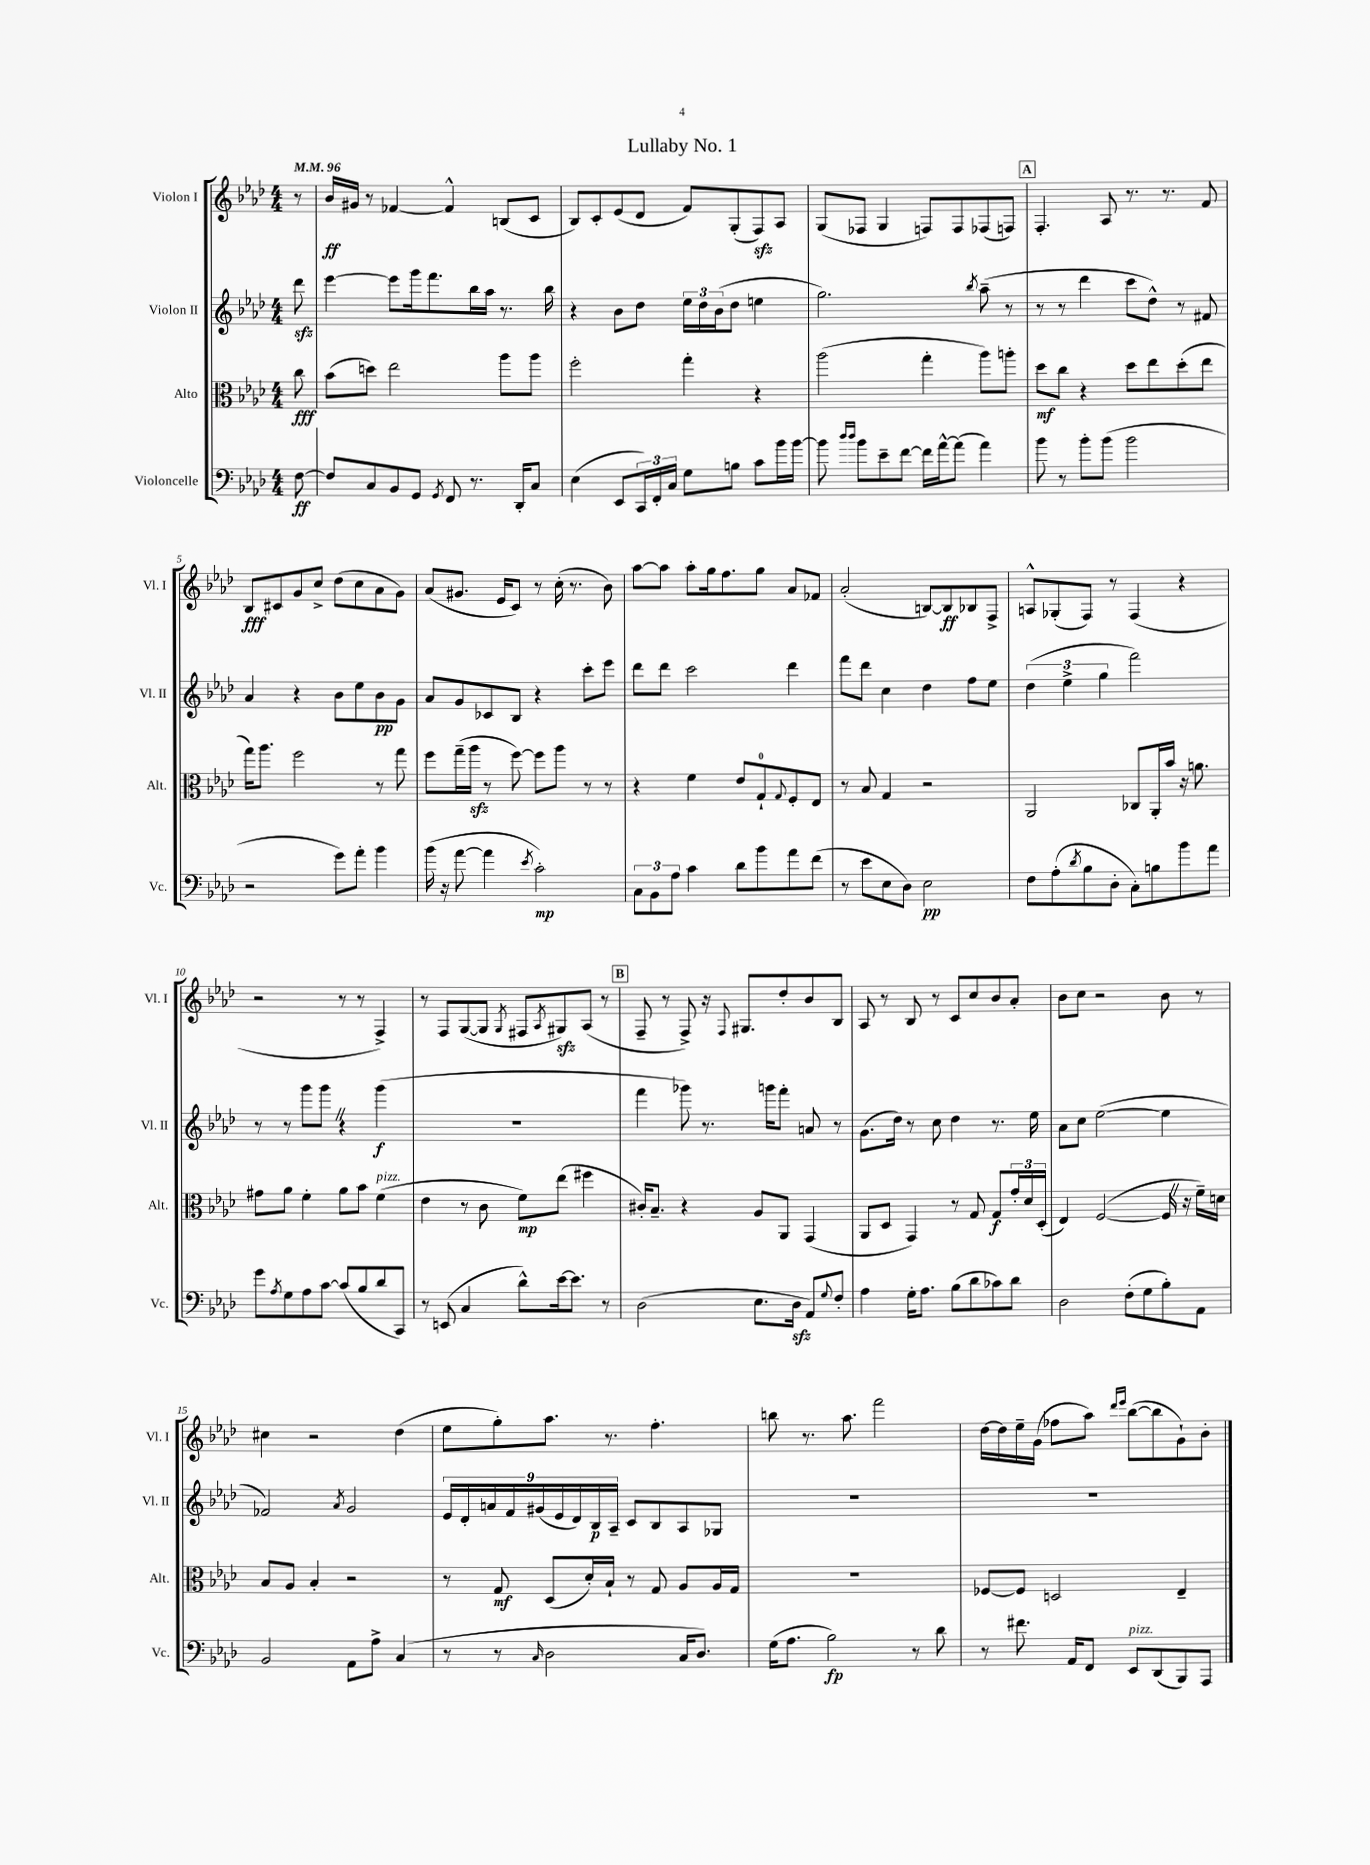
\header { title = "Lullaby No. 1" }
<<
\new StaffGroup <<
\new Staff = "s0" \with { instrumentName = "Violon I" shortInstrumentName = "Vl. I" } {
    \clef treble \key aes \major \numericTimeSignature \time 4/4 \partial 8 \tempo 4 = 96
    r8 |
    bes'16\ff gis'16 r8 fes'4~ fes'4-^ b8( c'8 |
    bes8) c'8-. ees'8( des'8 f'8) g8-.( f8\sfz) aes8 |
    g8( fes8 g4 f8) f8 fes8( f8) |
    \mark \markup { \box "A" } f4.-. aes8 r8. r8. f'8 |
    bes8\fff cis'8 g'8 c''8-> des''8( c''8 aes'8 g'8) |
    aes'8( gis'8. ees'16 c'8) r8 c''16-.( r8. bes'8) |
    aes''8~ aes''8 aes''8-. g''16 f''8. g''8 aes'8 fes'8 |
    aes'2-.( b8~) b8\ff bes8 f8-> |
    a8-^ ges8-.( f8) r8 f4( r4 |
    r2 r8 r8 f4->) |
    r8 f8 g8~( g8 \acciaccatura { g8 } fis8 \acciaccatura { aes8 } gis8\sfz) aes8( r8 |
    \mark \markup { \box "B" } f8-- r8 f8->) r16 \appoggiatura { f8 } gis8. des''8-. bes'8 bes8 |
    aes8 r8 bes8 r8 c'8 c''8 bes'8 aes'8-. |
    bes'8 c''8 r2 bes'8 r8 |
    cis''4 r2 des''4( |
    ees''8 g''8-.) aes''8. r8. f''4.-. |
    b''8 r8. aes''8. f'''2 |
    des''16~ des''16 ees''16-- g'16( fes''8 aes''8) \grace { des'''16 ees'''16 } bes''8~( bes''8 g'8-!) bes'8-. \bar "|." |
}
\new Staff = "s1" \with { instrumentName = "Violon II" shortInstrumentName = "Vl. II" } {
    \clef treble \key aes \major \numericTimeSignature \time 4/4 \partial 8
    des'''8\sfz |
    ees'''4~ ees'''8 g'''16 f'''8. bes''16 aes''16 r8. bes''16 |
    r4 bes'8 des''8 \tuplet 3/2 { ees''16 des''16 bes'16( } des''8 e''4 |
    g''2.) \acciaccatura { bes''8 } aes''8--( r8 |
    \mark \markup { \box "A" } r8 r8 des'''4 c'''8 des''8-^) r8 fis'8 |
    aes'4 r4 bes'8 ees''8 bes'8\pp g'8 |
    aes'8 g'8 ces'8 bes8 r4 c'''8-. ees'''8 |
    des'''8 des'''8 c'''2 des'''4 |
    f'''8 des'''8 c''4 des''4 f''8 ees''8 |
    \tuplet 3/2 { des''4( ees''4-> g''4 } f'''2) |
    r8 r8 g'''8 g'''8 \once \override BreathingSign.text = \markup { \musicglyph "scripts.caesura.straight" } \breathe r4 g'''4\f( |
    R1 |
    \mark \markup { \box "B" } f'''4 ges'''8) r8. g'''16 f'''8-. a'8 r8 |
    g'8.( des''16) r8 c''8 des''4 r8. ees''16 |
    aes'8 c''8 ees''2~( ees''4 |
    fes'2) \acciaccatura { aes'8 } g'2 |
    \tuplet 9/8 { ees'16 des'16-. a'16 f'16 gis'16( ees'16 des'16) bes16\p aes16-- } c'8 bes8 aes8 ges8 |
    R1 |
    R1 \bar "|." |
}
\new Staff = "s2" \with { instrumentName = "Alto" shortInstrumentName = "Alt." } {
    \clef alto \key aes \major \numericTimeSignature \time 4/4 \partial 8
    c''8\fff |
    bes'8( d''8) ees''2 aes''8 aes''8 |
    f''2-. g''4-. r4 |
    aes''2( g''4-. aes''8) a''8-. |
    \mark \markup { \box "A" } des''8\mf c''8 r4 des''8 ees''8 des''8-.( ees''8 |
    g''16) aes''8. f''2 r8 g''8 |
    f''8 g''16--( aes''16\sfz r8 f''8~) f''8 aes''8 r8 r8 |
    r4 f'4 ees'8 g8-0-! \appoggiatura { g8 } f8-. ees8 |
    r8 bes8 g4 r2 |
    aes,2 ces8 aes,16-. bes'16 r16 a'8. |
    gis'8 aes'8 f'4-. aes'8 bes'8 f'4^\markup { \italic "pizz." }( |
    ees'4 r8 c'8 f'8\mp) ees''8( fis''4 |
    \mark \markup { \box "B" } cis'16-.) bes8.-- r4 aes8 aes,8 g,4( |
    aes,8 des8 g,4) r8 g8 g8\f \tuplet 3/2 { g'16-. des'16 des16-.( } |
    ees4) f2~( f16 \once \override BreathingSign.text = \markup { \musicglyph "scripts.caesura.straight" } \breathe r16 f'16--) d'16 |
    bes8 aes8 bes4-. r2 |
    r8 g8\mf des8( des'16-.) bes16-! r8 g8 aes8 aes16 g16 |
    R1 |
    fes8~ fes8 d2 ees4-- \bar "|." |
}
\new Staff = "s3" \with { instrumentName = "Violoncelle" shortInstrumentName = "Vc." } {
    \clef bass \key aes \major \numericTimeSignature \time 4/4 \partial 8
    f8~\ff |
    f8 c8 bes,8 g,8 \acciaccatura { g,8 } f,8 r8. des,16-. c8 |
    ees4( ees,8 \tuplet 3/2 { c,16) f,16-. c16 } g8 b8 c'8 bes'16 bes'16~ |
    bes'8 \grace { des''16 des''16 } bes'8 ees'8-- f'8~ f'16 aes'16~-^ aes'8( aes'4) |
    \mark \markup { \box "A" } bes'8 r8 bes'8-. bes'8( bes'2 |
    r2 g'8) aes'8-. bes'4 |
    bes'16( r16 aes'8~ aes'4 \acciaccatura { ees'8 } c'2-.\mp) |
    \tuplet 3/2 { c8 bes,8 aes8 } c'4 des'8 bes'8 aes'8 f'8( |
    r8 ees'8 ees8 des8) ees2\pp |
    f8 aes8-.( \acciaccatura { des'8 } bes8 des8-. c8-.) b8 bes'8 aes'8 |
    g'8 \acciaccatura { aes8 } g8 aes8 c'8~ c'8( bes8 des'8 c,8) |
    r8 e,8( c4 des'8-^) ees'16~ ees'8. r8 |
    \mark \markup { \box "B" } des2( ees8. des16\sfz aes,8) \appoggiatura { g8 } f8-. |
    aes4 g16-. aes8. bes8( des'8 ces'8) des'8 |
    des2 f8-.( g8 bes8-.) aes,8 |
    bes,2 aes,8 aes8-> c4( |
    r8 r8 \grace { c16 } des2 c16 des8.) |
    g16( aes8. bes2\fp) r8 des'8 |
    r8 fis'8. aes,16 f,8 ees,8^\markup { \italic "pizz." } des,8( bes,,8) aes,,8 \bar "|." |
}
>>
>>
